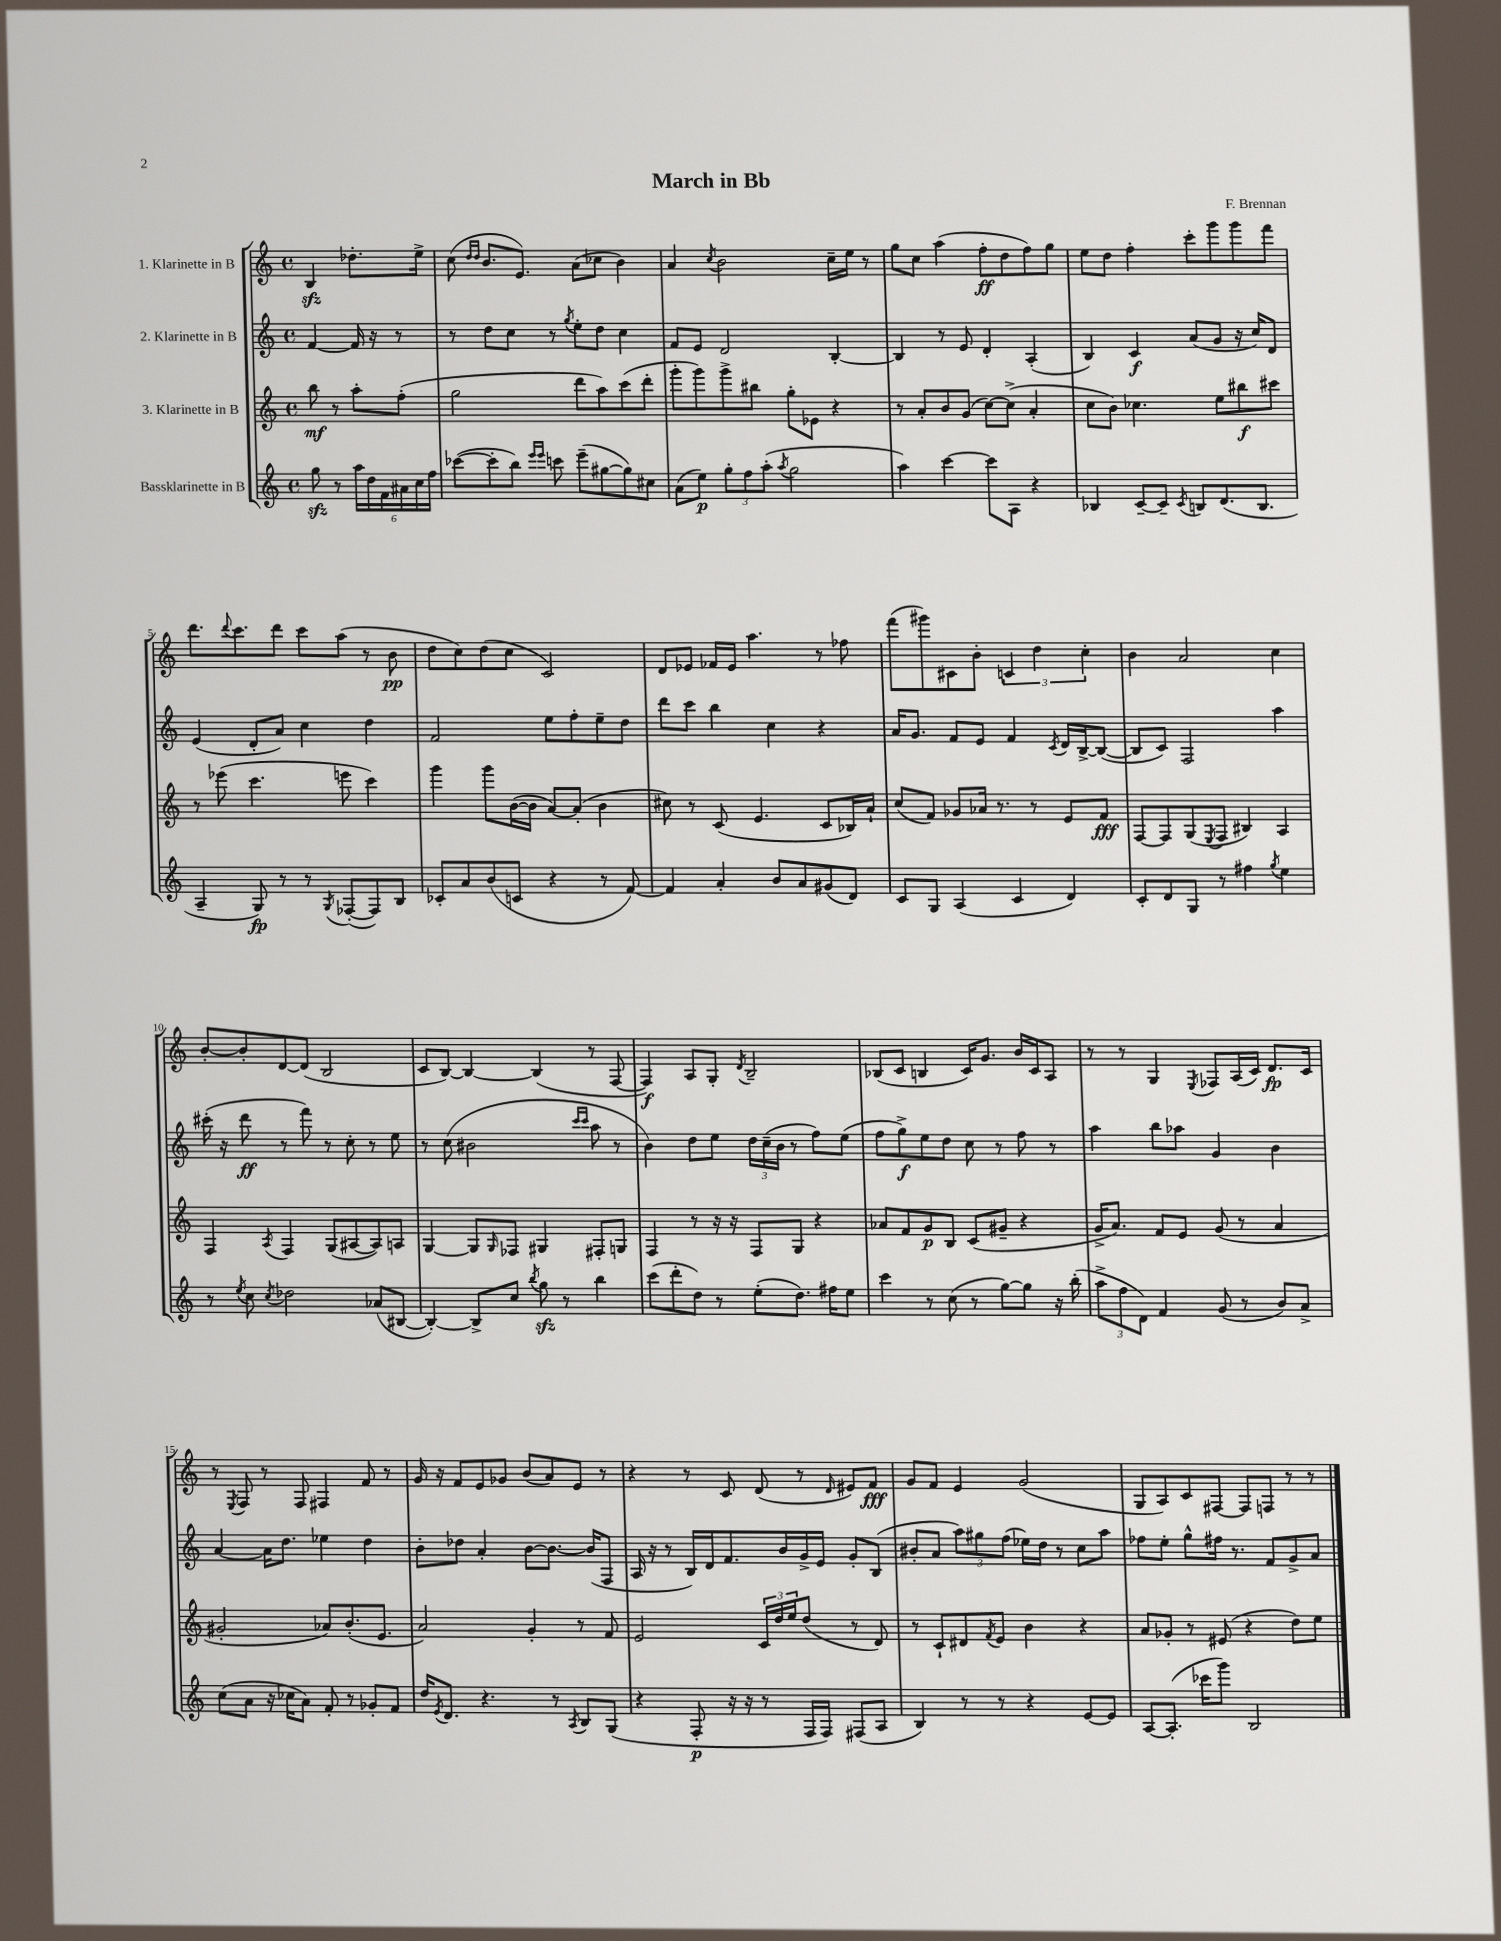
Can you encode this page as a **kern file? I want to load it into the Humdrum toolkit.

**kern	**kern	**kern	**kern
*staff4	*staff3	*staff2	*staff1
*clefG2	*clefG2	*clefG2	*clefG2
*k[]	*k[]	*k[]	*k[]
*M4/4	*M4/4	*M4/4	*M4/4
*met(c)	*met(c)	*met(c)	*met(c)
8gg\	8bb\	[4f/	4B/
8r	8r	.	.
24aa\LL	8aa'\L	16f/]	8.dd-'\L
24dd\	.	.	.
.	.	16r	.
24f\	.	.	.
24a#\	(8ff'\J	8r	.
24cc\	.	.	.
.	.	.	16ee^\Jk
24ff\JJ	.	.	.
=	=	=	=
([8ccc-\L	2gg\	8r	(8cc\
.	.	.	16qqdd/LL
.	.	.	16qqdd/JJ
8ccc-'\]	.	8dd\L	8.b/L
8bb\J)	.	8cc\J	.
.	.	.	8.e/J)
16qqeee/LL	.	.	.
16qqeee/JJ	.	.	.
8ccc\	.	8r	.
.	.	8qgg/	.
(8eee~\L	8ddd\L	8ee'\L	(8a\L
[8gg#\	8aa\)	8dd\J	8cc-\J
8gg#\])	(8ccc\	4cc\	4b\)
8cc#\J	8ddd'\J	.	.
=	=	=	=
(8a\L	8ggg'\L	8f/L	4a/
8ee\J)	8ggg\)	8e/J	.
.	.	.	8qcc/
12gg'\L	8ggg^\	2d/	2b\
12ff\	.	.	.
.	8bb#\J	.	.
(12aa'\J	.	.	.
8qaa/	.	.	.
2gg\	8gg'\L	.	.
.	8e-\J	.	.
.	4r	[4B'/	16cc~\LL
.	.	.	16ee\JJ
.	.	.	8r
=	=	=	=
4aa\)	8r	4B/]	8gg\L
.	8a'/L	.	8cc\J
[4ccc\	8b/	8r	(4aa\
.	(8g/J	8e/	.
8ccc\]L	[8cc\L)	4d'/	8ff'\L
8A\J	(8cc^\]J	.	8dd\
4r	4a'/	(4A'/	8ff\)
.	.	.	8gg\J
=	=	=	=
4B-/	8cc\L	4B/)	8ee\L
.	8b\J)	.	8dd\J
[8c~/L	4.cc-\	4c/	4ff'\
8c~/]J	.	.	.
8qc/	.	.	.
8B/L	.	(8a/L	8ccc'\L
(8.d/	8ee\L	8g/J	8ggg\
.	8bb#\	16r	8ggg\
8.B/J	.	16cc/LK)	.
.	8ccc#\J	8d/J	8fff\J
=	=	=	=
4A~/	8r	(4e/	8.ddd\L
.	(8eee-\	.	.
.	.	.	8qqddd/
.	.	.	8.ccc\
8G/)	4.ccc\	8d'/L	.
8r	.	8a/J)	8ddd\J
8r	.	4cc\	8ccc\L
8qG/	.	.	.
([8F-'/L	8eee\	.	(8aa\J
8F-/])	4ccc\)	4dd\	8r
8B/J	.	.	8b\
=	=	=	=
8c-'/L	4ggg\	2f/	8dd\L
8a/	.	.	8cc\)
(8b/	8ggg\L	.	(8dd\
8c/J	([16b\L	.	8cc\J
.	16b\]JJ	.	.
4r	[8a/L)	8ee\L	2c/)
.	(8a'/]J	8ff'\	.
8r	4b\	8ee~\	.
[8f/)	.	8dd\J	.
=	=	=	=
4f/]	8cc#\)	8ddd\L	8d/L
.	8r	8ccc\J	8e-/J
4a'/	(8c/	4bb\	16f-/LL
.	.	.	16e-/JJ
.	4.e/	.	4.aa\
8b/L	.	4cc\	.
8a/	.	.	.
(8g#/	8c/L	4r	8r
8d/J)	16B-/L)	.	8ff-\
.	16a`/JJ	.	.
=	=	=	=
8c/L	(8cc/L	16a/LK	(8fff\L
.	.	8.g/J	.
8G/J	8f/J)	.	8ggg#\)
(4A/	8g-/L	8f/L	8c#\
.	16a-/Jk	8e/J	8b'\J
.	8.r	.	.
4c/	.	4f/	6c/
.	8r	.	.
.	.	.	6dd\
.	.	8qc/	.
4d/)	8e/L	16d/LL	.
.	.	[16B^/J	.
.	.	.	6cc'\
.	8f/J	(8B/_J	.
=	=	=	=
8c'/L	[8F/L	8B/]L	4b\
8d/	8F/]	8c/J)	.
8G/J	(8G/	2F/	2a/
.	8qE/	.	.
8r	8F/J	.	.
4ff#\	4B#/)	.	.
8qgg/	.	.	.
4ee\	4A/	4aa\	4cc\
=	=	=	=
8r	4F/	(16ccc#'\	[8b'/L
.	.	16r	.
8qee/	.	.	.
8cc\	.	8ddd\	8b'/]
8qcc/	8qA/	.	.
2dd-\	4F/	8r	[8d/
.	.	8fff\)	(8d/]J
.	(8G/L	8r	2B/
.	[8A#/	8cc'\	.
(8a-/L	8A#/])	8r	.
[8B#/J	8A/J	8ee\	.
=	=	=	=
4B#'/_)	[4G/	8r	8c/L
.	.	(8cc\	[8B/J)
8B#^/]L	8G/]L	2b#\	4B/_
.	16qqG/	.	.
8cc/J	8F-/J	.	.
8qbb/	.	.	.
8gg\	4G#/	.	(4B/]
8r	.	.	.
.	.	16qqccc/LL	.
.	.	16qqccc/JJ	.
4bb\	8F#'/L	8aa\	8r
.	8G/J	8r	[8F/
=	=	=	=
(8ccc\L	4F/	4b\)	4F/])
8ddd'\	.	.	.
8dd\J)	8r	8dd\L	8A/L
8r	16r	8ee\J	8G'/J
.	16r	.	.
.	.	.	8qd/
(8ee'\L	8F/L	24dd\LL	2B~/
.	.	(24cc~\	.
.	.	24b\JJ	.
8.dd\J)	8G/J	8r	.
.	4r	8ff\L)	.
16ff#\LK	.	.	.
8ee\J	.	(8ee\J	.
=	=	=	=
4ccc\	8a-/L	8ff\L	(8B-/L
.	8f/	8gg^\)	8c/J
8r	8g/	8ee\	4B/
(8cc\	8B/J	8dd\J	.
8r	(8c/L	8cc\	16c/LK)
.	.	.	8.g/J
[8gg\L)	8g#~/J	8r	.
8gg\]J	4r	8ff\	16b/LL
.	.	.	16c/J
16r	.	8r	8A/J
(16bb'\	.	.	.
=	=	=	=
12aa^\L	16g^/LK	4aa\	8r
.	8.a/J)	.	.
12ff\	.	.	.
.	.	.	8r
12d\J)	.	.	.
4f/	8f/L	8bb\L	4G/
.	8e/J	8aa-\J	.
.	.	.	8qE/
(8g/	(8g/	4g/	8F-/L
8r	8r	.	(16A/L
.	.	.	16c/JJ)
8b/L)	4a/	4b\	8.d/L
8a^/J	.	.	.
.	.	.	16c/Jk
=	=	=	=
(8cc\L	2g#'/	[4a/	8r
.	.	.	8qE/
8a\J	.	.	8F/
16r	.	16a\]LK	8r
16cc-\LK	.	8.dd\J	.
8a\J)	.	.	8F/
8f'/	8a-/L)	4ee-\	4F#/
8r	(8.b'/	.	.
8g-'/L	.	4dd\	8f/
.	8.e/J	.	.
8f/J	.	.	8r
=	=	=	=
16dd/LK	2a/)	8b'\L	16g/
8qe/	.	.	.
8.d/J	.	.	16r
.	.	8dd-\J	8f/L
4.r	.	4a'/	8e/
.	.	.	8g-/J
.	4g'/	[8b\L	(8b/L
8r	.	8.b\_J	8a/)
8qA/	.	.	.
8B/L	8r	.	8e/J
.	.	(16b/]LK	.
(8G/J	8f/	8F/J	8r
=	=	=	=
4r	2e/	16A/	4r
.	.	16r	.
.	.	8r	.
8F'/	.	16B/LL)	8r
.	.	16d/J	.
16r	.	8.f/	8c/
16r	.	.	.
8r	24c/LL	.	(8d/
.	24dd/	.	.
.	.	16b/L	.
.	24ee/J	.	.
16F/LL	(8dd/J	16g^/	8r
16F/JJ)	.	16e/JJ	.
.	.	.	16qqd/
(8F#/L	8r	8g'/L	8e#/L)
8A/J	8d/)	(8B/J	8f/J
=	=	=	=
4B/)	8r	8b#'/L	8g/L
.	8c`/L	8a/J	8f/J
8r	8d#/	12aa\L)	4e/
.	.	12gg#\	.
.	8qf/	.	.
8r	8e/J	.	.
.	.	(12ff\J	.
4r	4b\	16ee-\LL)	(2g/
.	.	16dd\JJ	.
.	.	8r	.
[8e/L	4r	8cc\L	.
8e/]J	.	8aa\J	.
=	=	=	=
[8A/L	8a/L	8ff-\L	8G/L
(8.A'/]J	8g-'/J	8ee'\J	8A/)
.	8r	8gg^^\L	8c/
16ccc-\LK	.	.	.
8ggg\J)	(8e#/	16ff#\Jk	[8F#/J
.	.	8.r	.
2B/	4r	.	8F#/]L
.	.	8f/L	8F/J
.	8dd\L)	8g^/	8r
.	8ee\J	8a/J	8r
==	==	==	==
*-	*-	*-	*-
